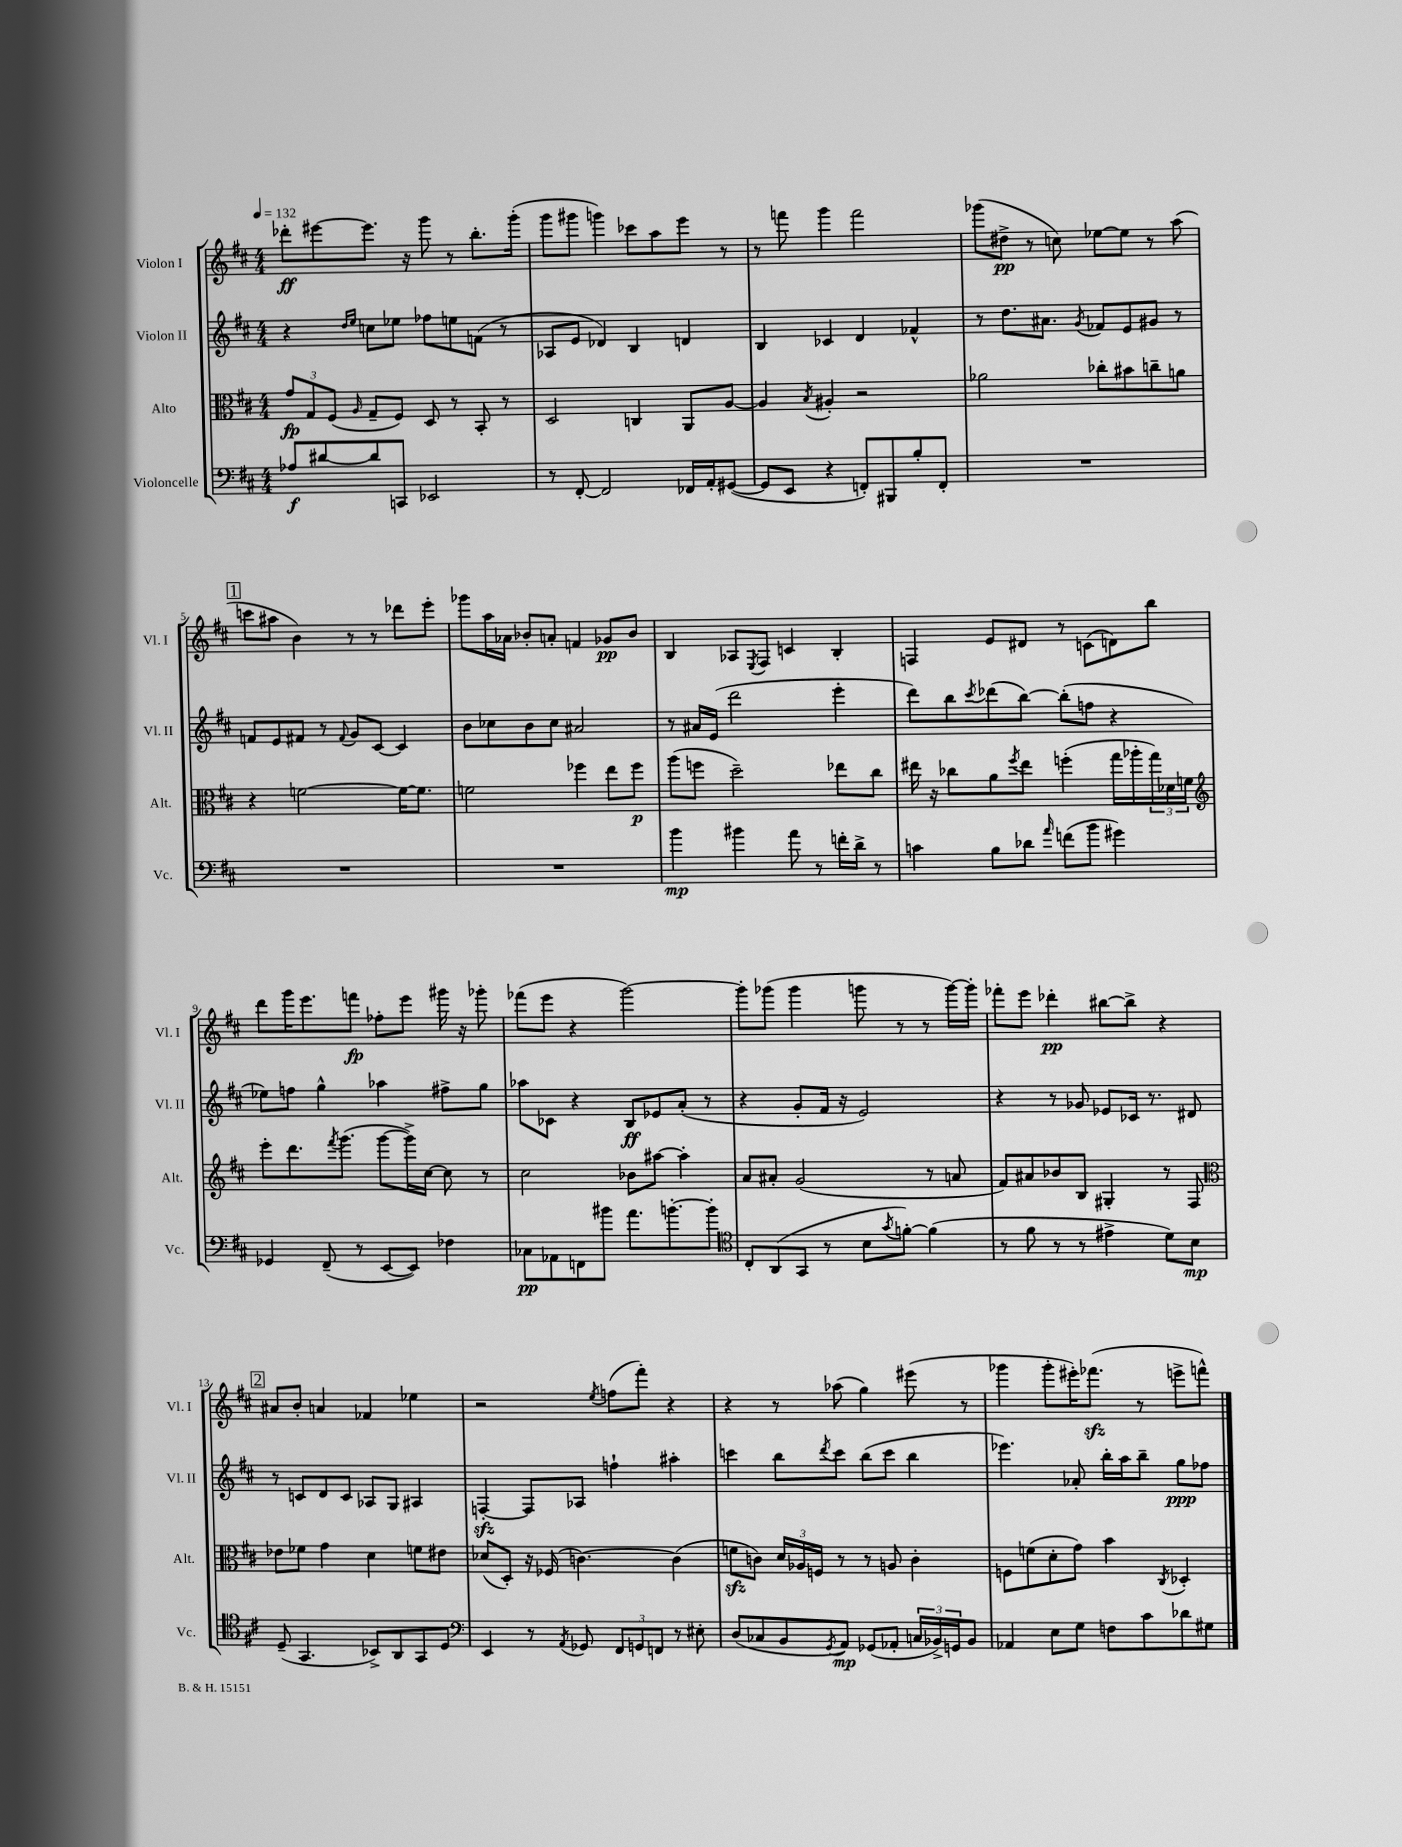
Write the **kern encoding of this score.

**kern	**kern	**kern	**kern
*staff4	*staff3	*staff2	*staff1
*clefF4	*clefC3	*clefG2	*clefG2
*k[f#c#]	*k[f#c#]	*k[f#c#]	*k[f#c#]
*M4/4	*M4/4	*M4/4	*M4/4
*MM132	*MM132	*MM132	*MM132
8A-	12g	4r	8ddd-'
.	12G	.	.
[8d#	.	.	[8eee#
.	(12F#	.	.
.	.	16qqdd	.
.	16qqA	16qqee	.
8d#]	8G~	8cc	8.eee#]
8CC	8F#)	8ee-	.
.	.	.	16r
2EE-	8D	8ff-	8ggg
.	8r	8ee	8r
.	8BB'	(8f	8.bb'
.	8r	8r	.
.	.	.	(16ggg'
=	=	=	=
8r	2D	8A-	8ggg
[8FF#'	.	8e	8ggg#
2FF#]	.	4d-)	4ggg)
.	4C	4B	8ccc-
.	.	.	8aa
16FF-	8AA	4d	8eee
16AA'	.	.	.
([8GG#	[8A	.	8r
=	=	=	=
8GG#]	4A]	4B	8r
8EE	.	.	8fff
.	8qB	.	.
4r	4A#'	4c-	4ggg
8FF')	2r	4d	2fff
8BBB#	.	.	.
8B'	.	4f-^^	.
8FF'	.	.	.
=	=	=	=
1r	2a-	8r	(8ggg-
.	.	8.dd	8dd#^
.	.	.	8r
.	.	8.a#	.
.	.	.	8cc)
.	.	8qg	.
.	8cc-'	8f-	[8ee-
.	8b#	8e	8ee-]
.	8cc~	8g#	8r
.	8a	8r	(8aa
=	=	=	=
1r	4r	8f	8ccc
.	.	8e	8aa#
.	[2f	8f#	4b)
.	.	8r	.
.	.	8qqf#	.
.	.	8g	8r
.	.	[8c#	8r
.	16f_	4c#]	8ddd-
.	8.f]	.	.
.	.	.	8eee'
=	=	=	=
1r	2f	8b	8ggg-
.	.	8cc-	16aa
.	.	.	16a-
.	.	8b	8b-'
.	.	8cc-	8a'
.	4ff-	2a#	4f
.	8ee	.	8g-
.	8ff-	.	8b-
=	=	=	=
4b	(8aa	8r	4B
.	8ff	16a#	.
.	.	(16e	.
4b#	2dd~)	2ddd	8A-
.	.	.	8qE
.	.	.	8F#
8a	.	.	4c
8r	.	.	.
16f'	8ee-	4eee'	4B'
16d^	.	.	.
8r	8cc#	.	.
=	=	=	=
4c	16ee#	8ddd)	4F
.	16r	.	.
.	8cc-	8bb	.
.	.	8qccc#	.
8B	8a	(8ddd-	8e
.	8qff#	.	.
8d-	8ee#	[8bb)	8d#
16qqa	.	.	.
(8f	(4ff'	(8bb']	8r
8b	.	8ff	(8c
4g#)	16gg	4r	8d)
.	16aa-'	.	.
.	24gg)	.	8bb
.	24d-	.	.
.	24f	.	.
=	=	=	=
*	*clefG2	*	*
4GG-	8eee'	8ee-)	8ddd
.	8.ddd	8ff	16ggg
.	.	.	8.eee
(8FF#~	.	4gg^^	.
.	8qfff#	.	.
.	(8.ggg	.	.
8r	.	.	8fff
[8EE	[8ggg	4aa-	8ff-'
8EE])	16ggg^])	.	8eee
.	[16cc#	.	.
4F-	8cc#]	8ff#^	16ggg#
.	.	.	16r
.	8r	8gg	8ggg-'
=	=	=	=
8C-	2cc#	8aa-	(8fff-
8AA-	.	8c-	8eee
8FF	.	4r	4r
8b#	.	.	.
8.a	8b-	8B	[2ggg)
.	[8aa#	8e-	.
[8.b'	.	.	.
.	4aa#']	(8a'	.
8b']	.	8r	.
=	=	=	=
*clefC4	*	*	*
8C#'	8a	4r	8ggg']
(8AA	8a#'	.	(8ggg-
8GG	(2g	8g'	4ggg-
8r	.	16f#	.
.	.	16r	.
8B	.	2e)	8ggg
8qg	.	.	.
[8f')	.	.	8r
(4f]	8r	.	8r
.	8a	.	[16ggg)
.	.	.	16ggg']
=	=	=	=
8r	8f#)	4r	8fff-'
8f#	8a#	.	8eee
8r	8b-	8r	4ddd-'
8r	8B	8g-	.
4e#^	4G#'	8e-	[8bb#
.	.	16c-	8bb#^]
.	.	8.r	.
8d)	8r	.	4r
8B	8F#	8d#	.
=	=	=	=
*	*clefC3	*	*
(8D~	8e-	8r	8a#
4.GG	8f-	8c	8b'
.	4g	8d	4a
.	.	8c	.
8BB-^)	4d	8A-	4f-
8AA	.	8G	.
8GG	8f	4A#	4ee-
8D	8e#	.	.
=	=	=	=
*clefF4	*	*	*
4EE	(8d-	[4F'	2r
.	8D')	.	.
8r	16r	8F]	.
.	(16F-	.	.
8qAA	.	.	.
8GG-	[4.c)	8A-	.
.	.	.	8qee
12FF#	.	4ff`	(8ff
12GG	.	.	.
.	.	.	8fff#')
12FF	.	.	.
8r	(4c]	4aa#'	4r
8E#'	.	.	.
=	=	=	=
(8D	8f	4ccc	4r
8C-	8c)	.	.
8BB	24d	8bb	8r
.	24A-	.	.
.	24F	.	.
8qGG	.	8qddd	.
8AA)	8r	8ccc	(8aa-
(8GG-	8r	(8bb	4gg)
8AA-'	8A	8ccc	.
24C	4c'	4bb	(8eee#
24BB-^)	.	.	.
24GG	.	.	.
8BB-	.	.	8r
=	=	=	=
4AA-	8F	4.eee-)	4ggg-
.	(8f	.	.
8E	8d'	.	8ggg-'
8G	8g)	8a-'	16eee#')
.	.	.	(8.fff-
8F	4b	16bb'	.
.	.	16aa	.
8c#	.	8bb~	8r
.	8qC#	.	.
8d-	4D-'	8gg	8eee^
8G#	.	8ff-	8fff^^)
==	==	==	==
*-	*-	*-	*-
